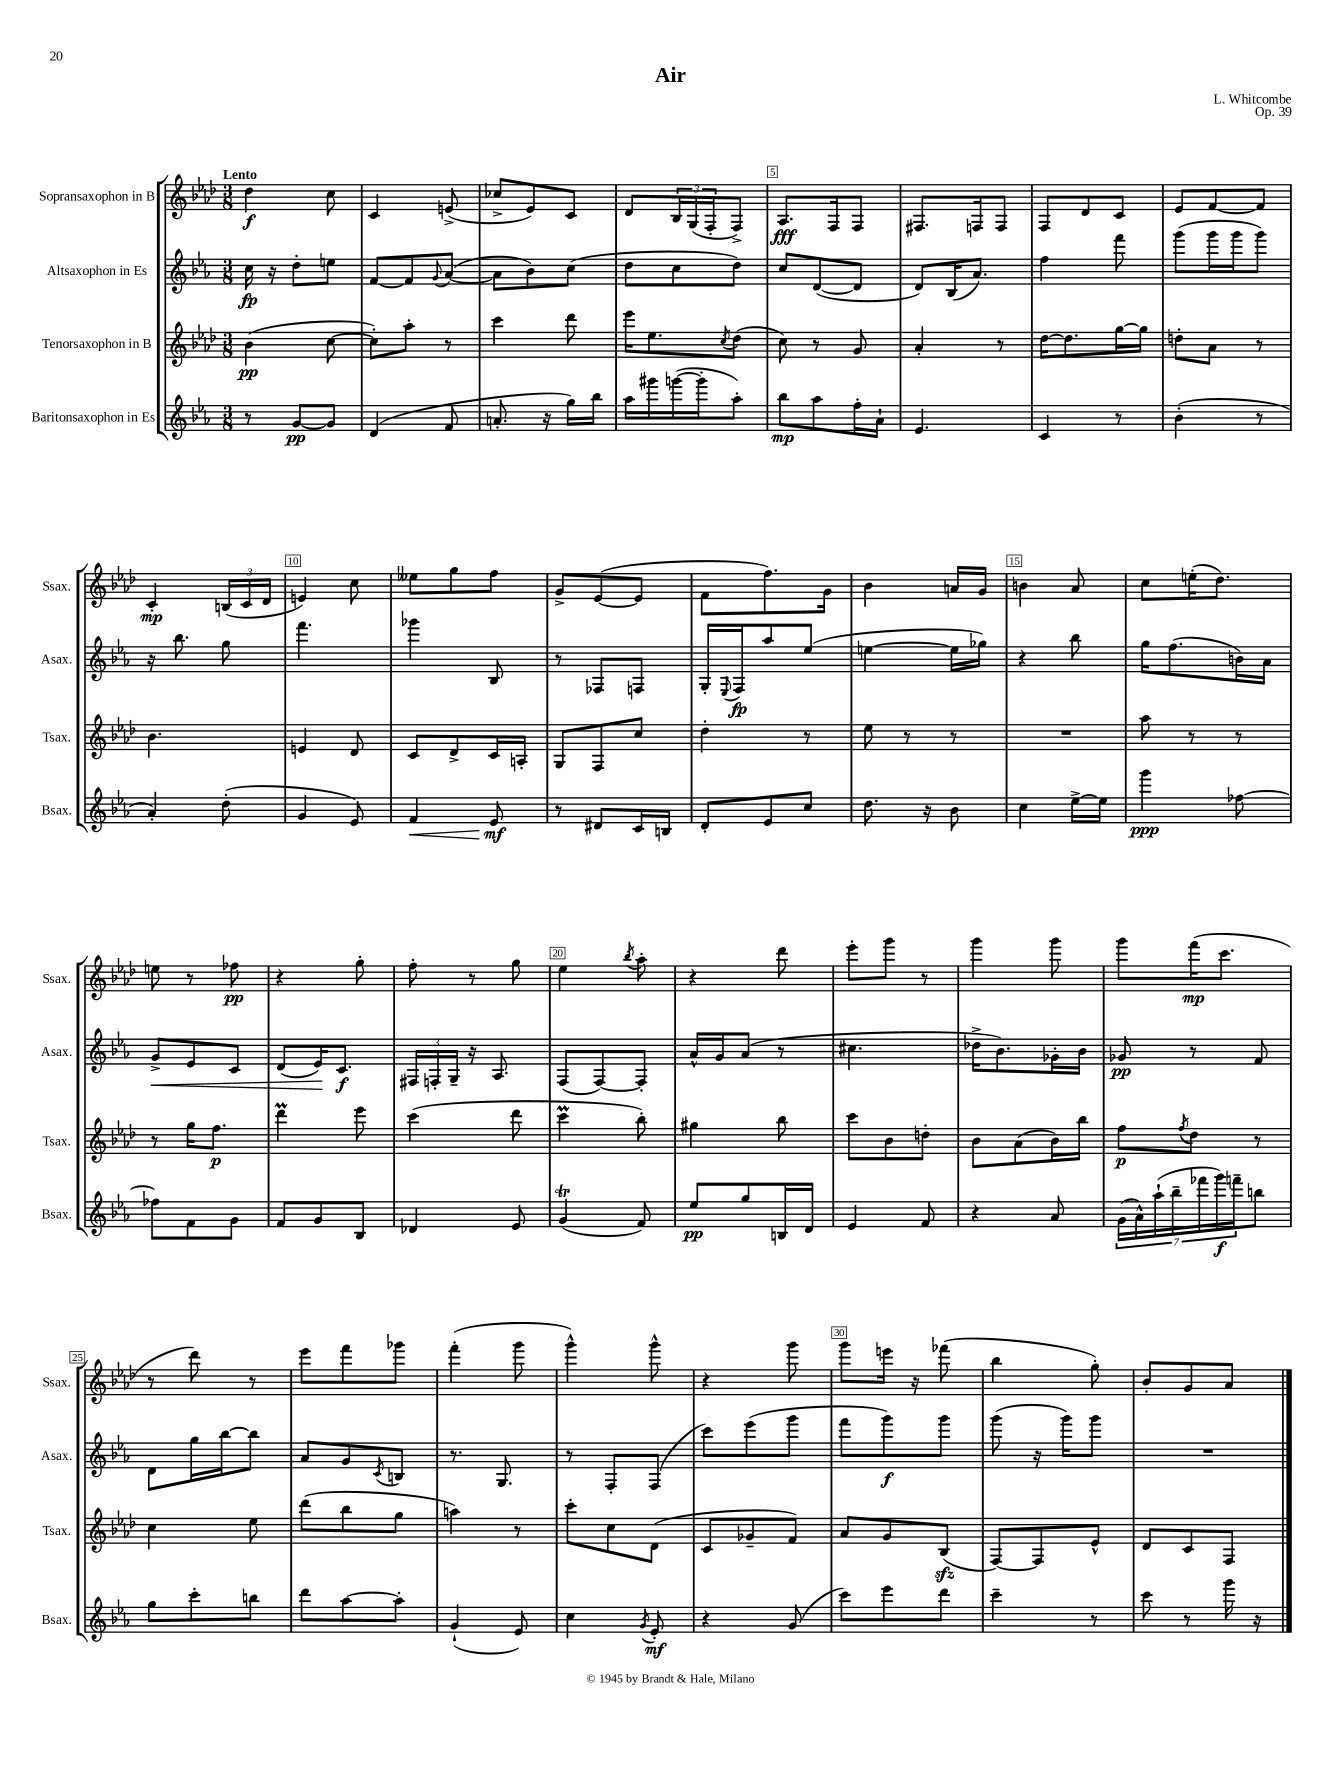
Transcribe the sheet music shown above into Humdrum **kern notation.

**kern	**dynam	**kern	**dynam	**kern	**dynam	**kern	**dynam
*part4	*part4	*part3	*part3	*part2	*part2	*part1	*part1
*staff4	*staff4	*staff3	*staff3	*staff2	*staff2	*staff1	*staff1
*I"Baritonsaxophon in Es	*	*I"Tenorsaxophon in B	*	*I"Altsaxophon in Es	*	*I"Sopransaxophon in B	*
*I'Bsax.	*	*I'Tsax.	*	*I'Asax.	*	*I'Ssax.	*
*clefG2	*	*clefG2	*	*clefG2	*	*clefG2	*
*k[b-e-a-]	*	*k[b-e-a-d-]	*	*k[b-e-a-]	*	*k[b-e-a-d-]	*
*M3/8	*	*M3/8	*	*M3/8	*	*M3/8	*
=1	=1	=1	=1	=1	=1	=1	=1
!	!	!	!	!	!	!LO:TX:a:B:t=Lento	!
8r	.	(4b-\	pp	16cc\	fp	4dd-\	f
.	.	.	.	16r	.	.	.
[8g/L	pp	.	.	8dd'\L	.	.	.
8g/J]	.	[8cc\	.	8een\J	.	8cc\	.
=2	=2	=2	=2	=2	=2	=2	=2
(4d/	.	8cc'\L])	.	[8f/L	.	4c/	.
.	.	8aa-'\J	.	8f/]	.	.	.
.	.	.	.	8qqg/	.	.	.
8f/	.	8r	.	([8a-/J	.	(8en^/	.
=3	=3	=3	=3	=3	=3	=3	=3
8.an'/	.	4ccc\	.	8a-\L]	.	8cc-X^/L	.
.	.	.	.	8b-\)	.	8e-/)	.
16r	.	.	.	.	.	.	.
16gg\LL)	.	8ddd-\	.	(8cc\J	.	8c/J	.
16bb-\JJ	.	.	.	.	.	.	.
=4	=4	=4	=4	=4	=4	=4	=4
16aa-\LL	.	16eee-\KL	.	8dd\L	.	8d-/L	.
16ggg#X\	.	8.ee-\	.	.	.	.	.
([16gggn\	.	.	.	8cc\	.	24B-/L	.
.	.	.	.	.	.	(24G/	.
16ggg'\J]	.	.	.	.	.	.	.
.	.	.	.	.	.	24F'/J	.
.	.	8qcc/	.	.	.	.	.
8aa-'\J)	.	(8dd-\J	.	8dd\J)	.	8F^/J)	.
=5	=5	=5	=5	=5	=5	=5	=5
8bb-\L	mp	8cc\)	.	8cc/L	.	8.A-/L	fff
8aa-\	.	8r	.	([8d/	.	.	.
.	.	.	.	.	.	16F/k	.
16ff'\L	.	8g/	.	8d/J]	.	8F/J	.
16a-`\JJ	.	.	.	.	.	.	.
=6	=6	=6	=6	=6	=6	=6	=6
4.e-/	.	4a-'/	.	8d/L)	.	8.F#X/L	.
.	.	.	.	(16B-/K	.	.	.
.	.	.	.	8.a-/J)	.	16Fn/k	.
.	.	8r	.	.	.	8F/J	.
=7	=7	=7	=7	=7	=7	=7	=7
4c/	.	[16dd-\KL	.	4ff\	.	8F/L	.
.	.	8.dd-\]	.	.	.	.	.
.	.	.	.	.	.	8d-/	.
8r	.	[16gg\L	.	8fff\	.	8c/J	.
.	.	16gg\JJ]	.	.	.	.	.
=8	=8	=8	=8	=8	=8	=8	=8
(4b-'\	.	8ddn'\L	.	(8ggg\L	.	8e-/L	.
.	.	8a-\J	.	16ggg\L	.	[8f/	.
.	.	.	.	16ggg\J	.	.	.
8r	.	8r	.	8ggg\J)	.	8f/J]	.
!!LO:LB:g=z
=9	=9	=9	=9	=9	=9	=9	=9
4a-'/)	.	4.b-\	.	16r	.	4c'/	mp
.	.	.	.	8.bb-\	.	.	.
(8dd'\	.	.	.	8gg\	.	(24Bn/LL	.
.	.	.	.	.	.	24c/	.
.	.	.	.	.	.	24d-/JJ	.
=10	=10	=10	=10	=10	=10	=10	=10
4g/	.	4en/	.	4.fff\	.	4en/)	.
8e-/)	.	8d-/	.	.	.	8cc\	.
=11	=11	=11	=11	=11	=11	=11	=11
!	!LO:HP:b	!	!	!	!	!	!
4f/	<	8c/L	.	4ggg-X\	.	8ee--X\L	.
.	.	8d-^/	.	.	.	8gg\	.
8e-/	mf	16c/L	.	8B-/	.	8ff\J	.
.	.	16An'/JJ	.	.	.	.	.
.	[	.	.	.	.	.	.
=12	=12	=12	=12	=12	=12	=12	=12
8r	.	8G/L	.	8r	.	8g^/L	.
8d#X/L	.	8F/	.	8F-X/L	.	([8e-/	.
16c/L	.	8cc/J	.	8Fn/J	.	8e-/J]	.
16Bn/JJ	.	.	.	.	.	.	.
=13	=13	=13	=13	=13	=13	=13	=13
8d'/L	.	4dd-'\	.	16G'/LL	.	8f\L	.
.	.	.	.	8qqE-/	.	.	.
.	.	.	.	16F/J	fp	.	.
8e-/	.	.	.	8aa-/	.	8.ff\)	.
8cc/J	.	8r	.	(8ee-/J	.	.	.
.	.	.	.	.	.	16g\Jk	.
=14	=14	=14	=14	=14	=14	=14	=14
8.dd\	.	8ee-\	.	[4een\	.	4b-\	.
.	.	8r	.	.	.	.	.
16r	.	.	.	.	.	.	.
8b-\	.	8r	.	16ee\LL]	.	16an/LL	.
.	.	.	.	16gg-X\JJ)	.	16g/JJ	.
=15	=15	=15	=15	=15	=15	=15	=15
4cc\	.	4.r	.	4r	.	4bn\	.
[16ee-^\LL	.	.	.	8bb-\	.	8a-/	.
16ee-\JJ]	.	.	.	.	.	.	.
=16	=16	=16	=16	=16	=16	=16	=16
4ggg\	ppp	8aa-\	.	16gg\KL	.	8cc\L	.
.	.	.	.	(8.ff\	.	.	.
.	.	8r	.	.	.	(16een'\K	.
.	.	.	.	.	.	8.dd-\J)	.
[8ff-X\	.	8r	.	16bn\L)	.	.	.
.	.	.	.	16a-\JJ	.	.	.
!!LO:LB:g=z
=17	=17	=17	=17	=17	=17	=17	=17
!	!	!	!	!	!LO:HP:b	!	!
8ff-X\L]	.	8r	.	8g^/L	<	8een\	.
8f\	.	16gg\KL	.	8e-/	.	8r	.
.	.	8.ff\J	p	.	.	.	.
8g\J	.	.	.	8c/J	.	8ff-X\	pp
=18	=18	=18	=18	=18	=18	=18	=18
8f/L	.	4ddd-M\	.	(8d/L	.	4r	.
8g/	.	.	.	16e-/K)	.	.	.
.	.	.	.	8.c/J	[ f	.	.
8B-/J	.	8eee-\	.	.	.	8gg'\	.
=19	=19	=19	=19	=19	=19	=19	=19
4d-X/	.	(4ccc\	.	24F#X/LL	.	8ff'\	.
.	.	.	.	24Fn'/	.	.	.
.	.	.	.	24G~/JJ	.	.	.
.	.	.	.	16r	.	8r	.
.	.	.	.	8.A-/	.	.	.
8e-/	.	8ddd-\	.	.	.	8gg\	.
=20	=20	=20	=20	=20	=20	=20	=20
(4gt/	.	4cccm\	.	(8F/L	.	4ee-\	.
.	.	.	.	[8F/)	.	.	.
.	.	.	.	.	.	8qbb-/	.
8f/)	.	8bb-'\)	.	8F'/J]	.	8aa-'\	.
=21	=21	=21	=21	=21	=21	=21	=21
8ee-/L	pp	4gg#X\	.	16a-^^/LL	.	4r	.
.	.	.	.	16g/J	.	.	.
8gg/	.	.	.	(8a-/J	.	.	.
16Bn/L	.	8bb-\	.	8r	.	8ddd-\	.
16d/JJ	.	.	.	.	.	.	.
=22	=22	=22	=22	=22	=22	=22	=22
4e-/	.	8ccc\L	.	4.cc#X\	.	8eee-'\L	.
.	.	8b-\	.	.	.	8ggg\J	.
8f/	.	8ddn'\J	.	.	.	8r	.
=23	=23	=23	=23	=23	=23	=23	=23
4r	.	8b-\L	.	16dd-X^\KL	.	4ggg\	.
.	.	.	.	8.b-\)	.	.	.
.	.	(8a-\	.	.	.	.	.
8a-/	.	16b-\L)	.	16g-X'\L	.	8ggg\	.
.	.	16bb-\JJ	.	16b-\JJ	.	.	.
=24	=24	=24	=24	=24	=24	=24	=24
(28g\LL	.	8ff\L	p	8g-X/	pp	8ggg\L	.
28a-^^\)	.	.	.	.	.	.	.
(28aa-`\	.	.	.	.	.	.	.
28bb-~\	.	.	.	.	.	.	.
.	.	8qff/	.	.	.	.	.
.	.	8dd-\J	.	8r	.	(16fff\K	mp
28fff-X\	.	.	.	.	.	.	.
28ggg\)	f	.	.	.	.	.	.
.	.	.	.	.	.	8.ccc\J	.
28fffn~\J	.	.	.	.	.	.	.
8bbn\J	.	8r	.	8f/	.	.	.
!!LO:LB:g=z
=25	=25	=25	=25	=25	=25	=25	=25
8gg\L	.	4cc\	.	8d\L	.	8r	.
8ccc'\	.	.	.	16gg\L	.	8ddd-\)	.
.	.	.	.	[16bb-\J	.	.	.
8bbn\J	.	8ee-\	.	8bb-\J]	.	8r	.
=26	=26	=26	=26	=26	=26	=26	=26
8ddd\L	.	(8ddd-\L	.	8a-/L	.	8eee-\L	.
[8aa-\	.	8bb-\	.	8g/	.	8fff\	.
.	.	.	.	8qc/	.	.	.
8aa-'\J]	.	8gg\J	.	8Bn/J	.	8ggg-X\J	.
=27	=27	=27	=27	=27	=27	=27	=27
(4g`/	.	4aan\)	.	8.r	.	(4fff'\	.
.	.	.	.	8.G/	.	.	.
8e-/)	.	8r	.	.	.	8ggg\	.
=28	=28	=28	=28	=28	=28	=28	=28
4cc\	.	8ccc'\L	.	8r	.	4ggg^^\)	.
.	.	8cc\	.	8F'/L	.	.	.
8qg/	.	.	.	.	.	.	.
8e-'/	mf	(8d-\J	.	(8F/J	.	8ggg^^\	.
=29	=29	=29	=29	=29	=29	=29	=29
4r	.	8c/L	.	8ccc\L)	.	4r	.
.	.	8g-X~/	.	(8eee-\	.	.	.
(8g/	.	8f/J)	.	8ggg\J	.	8ggg\	.
=30	=30	=30	=30	=30	=30	=30	=30
8ccc\L)	.	8a-/L	.	8fff\L	.	8ggg\L	.
8eee-\	.	8g/	.	8ggg\)	f	16eeen\Jk	.
.	.	.	.	.	.	16r	.
8ddd\J	.	(8B-zz/J	.	8ggg\J	.	(8fff-X\	.
=31	=31	=31	=31	=31	=31	=31	=31
4ccc~\	.	[8F/L)	.	(8ggg\	.	4bb-\	.
.	.	8F/]	.	16r	.	.	.
.	.	.	.	16ggg\KL)	.	.	.
8r	.	8e-^^/J	.	8ggg\J	.	8gg'\)	.
=32	=32	=32	=32	=32	=32	=32	=32
8ccc\	.	8d-/L	.	4.r	.	8b-'/L	.
8r	.	8c/	.	.	.	8g/	.
16ggg\	.	8F/J	.	.	.	8a-/J	.
16r	.	.	.	.	.	.	.
==	==	==	==	==	==	==	==
*-	*-	*-	*-	*-	*-	*-	*-
